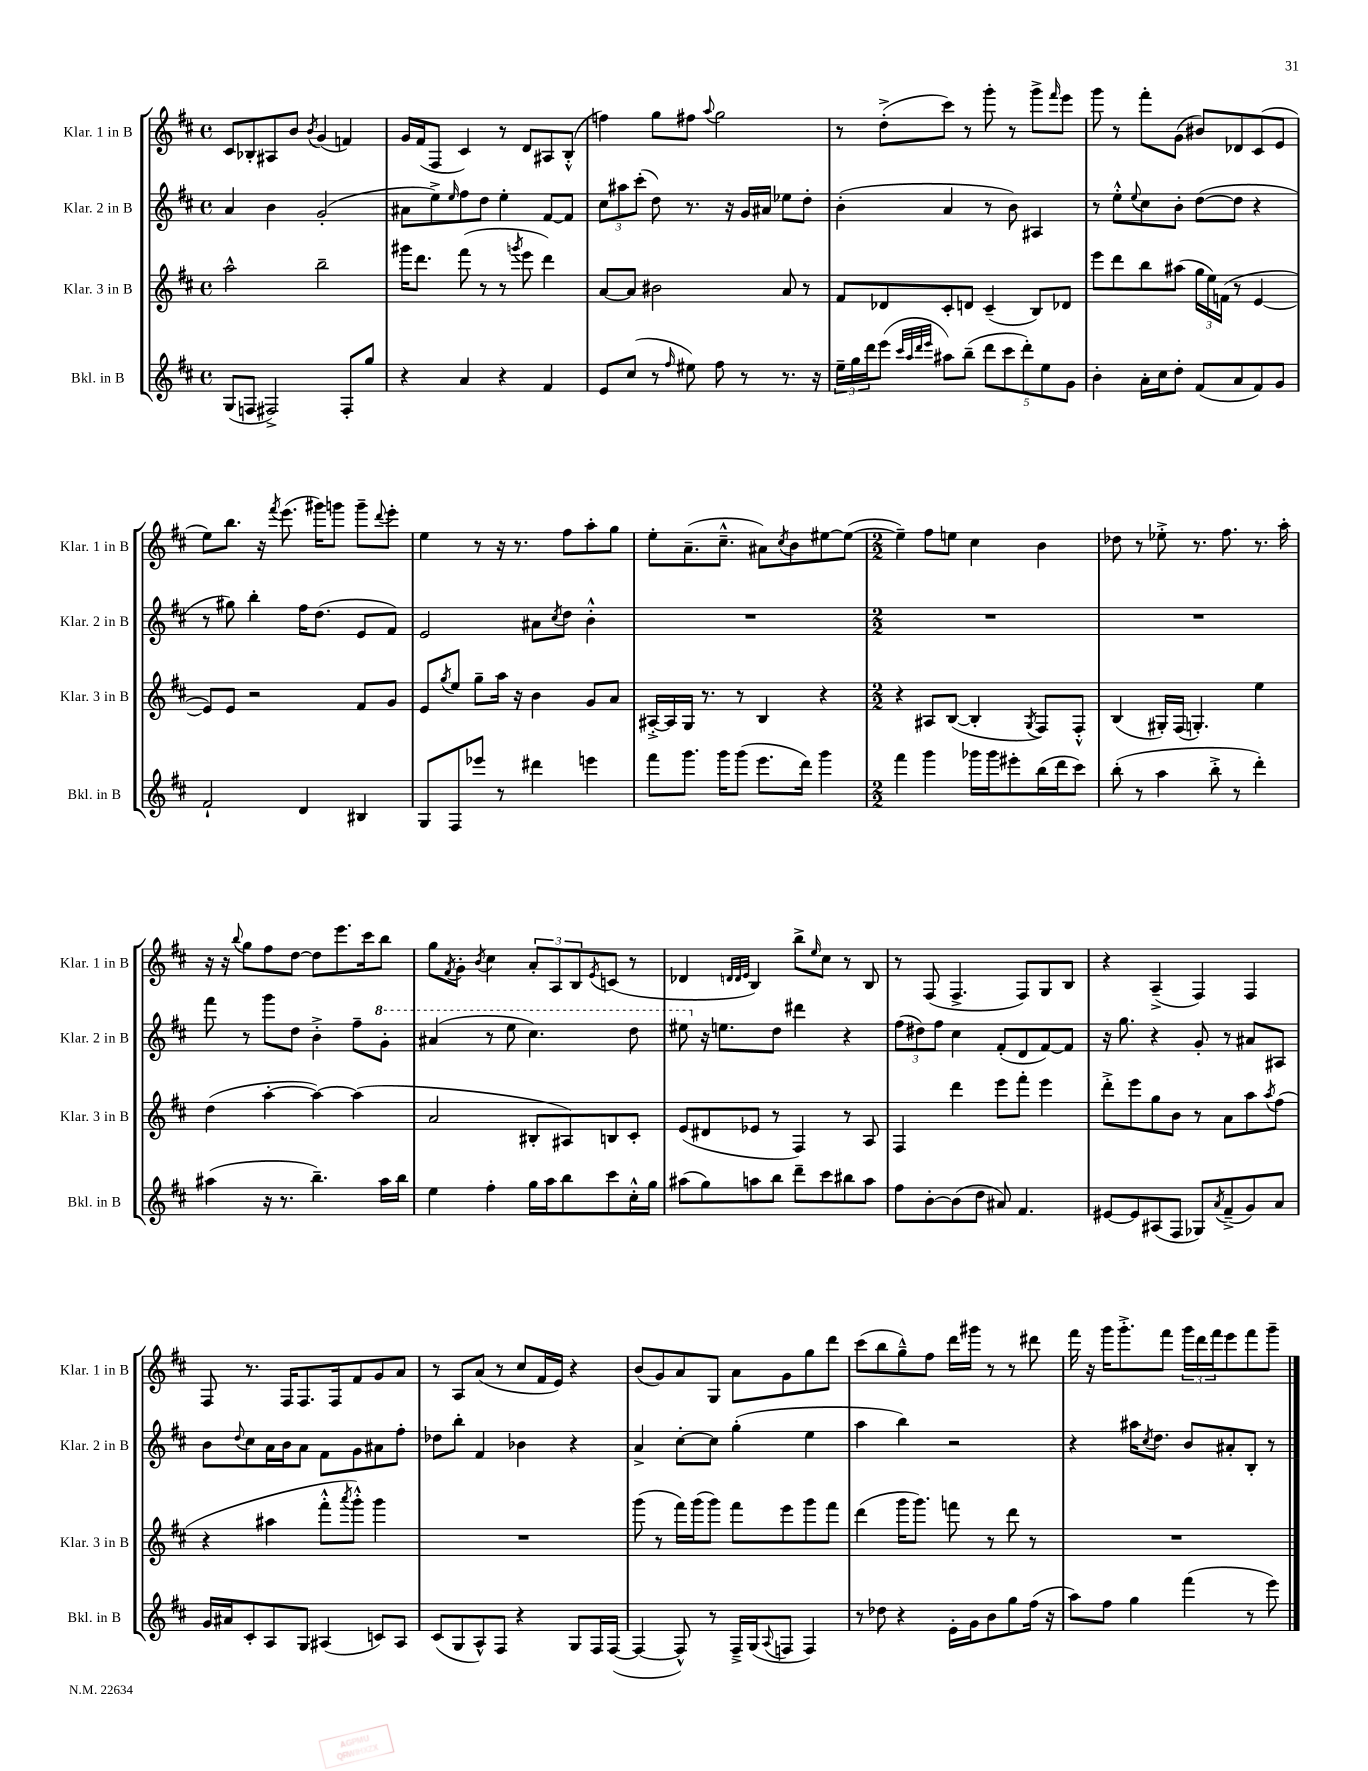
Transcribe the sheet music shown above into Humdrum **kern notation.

**kern	**kern	**kern	**kern
*staff4	*staff3	*staff2	*staff1
*clefG2	*clefG2	*clefG2	*clefG2
*k[f#c#]	*k[f#c#]	*k[f#c#]	*k[f#c#]
*M4/4	*M4/4	*M4/4	*M4/4
*met(c)	*met(c)	*met(c)	*met(c)
(8G	2aa^^	4a	8c#
8F	.	.	8B-'
2F#^)	.	4b	8A#
.	.	.	8b
.	.	.	8qb
.	2bb~	(2g'	(4g
8F#'	.	.	4f)
8gg	.	.	.
=	=	=	=
4r	16ggg#	8a#	16g
.	8.ddd	.	(16f#
.	.	8ee^)	8F#
.	.	16qqee	.
4a	(8fff#	8ff#	4c#)
.	8r	8dd	.
4r	8r	4ee'	8r
.	8qggg	.	.
.	8eee	.	8d
4f#	4ddd)	[8f#	8A#
.	.	8f#]	(8B'^^
=	=	=	=
8e	[8a	12cc#	4ff)
.	.	12aa#	.
(8cc#	8a]	.	.
.	.	(12ccc#'	.
8r	2b#	8dd)	8gg
16qqff#	.	.	.
8ee#)	.	8.r	8ff#
.	.	.	8qqaa
8ff#	.	.	2gg
.	.	16r	.
8r	.	16g	.
.	.	16a#	.
8.r	8a	8ee-	.
.	8r	8dd'	.
16r	.	.	.
=	=	=	=
24ee~	8f#	(4b'	8r
24gg	.	.	.
24ddd	.	.	.
(8eee	8d-	.	(8dd'^
32qqccc#	.	.	.
32qqaa	.	.	.
32qqddd	.	.	.
32qqeee	.	.	.
8aa#)	8c#'	4a	8ccc#)
(8bb~	8d	.	8r
10ddd	(4c#~	8r	8ggg'
10ccc#	.	.	.
.	.	8b)	8r
10ddd')	.	.	.
.	8B)	4A#	8ggg^
10ee	.	.	.
.	.	.	16qqfff#
.	8d-	.	8eee
10g	.	.	.
=	=	=	=
4b'	8eee	8r	8ggg
.	8ddd	8ee'^^	8r
.	.	8qqee	.
16a'	8bb	8cc#	8fff#'
16cc#	.	.	.
8dd'	(8aa#	8b'	(8g
(8f#	24gg	([8dd	8b#)
.	24ee)	.	.
.	(24f	.	.
8a	8r	8dd]	8d-
8f#)	[4e	4r	(8c#
8g	.	.	8e
=	=	=	=
2f#`	8e])	8r	8ee)
.	8e	8gg#)	8.bb
.	2r	4bb'	.
.	.	.	16r
.	.	.	8qfff#
.	.	.	(8.eee
4d	.	16ff#	.
.	.	(8.dd	16ggg#)
.	.	.	8ggg
4B#	8f#	8e	8ggg~
.	.	.	8qqddd
.	8g	8f#)	8eee'
=	=	=	=
8G	8e	2e	4ee
.	8qgg	.	.
8F#	8ee	.	.
8eee-	8gg~	.	8r
8r	16aa	.	16r
.	16r	.	8.r
4ddd#	4b	8a#	.
.	.	8qcc#	.
.	.	8dd	8ff#
4eee	8g	4b'^^	8aa'
.	8a	.	8gg
=	=	=	=
8fff#	[16A#'^	1r	8ee'
.	16A#]	.	.
8.ggg	16G	.	(8.a~
.	8.r	.	.
16ggg	.	.	8.cc#~^^
(8ggg	8r	.	.
8.eee	4B	.	8a#)
.	.	.	8qcc#
.	.	.	8b
16ddd)	.	.	.
4ggg	4r	.	[8ee#
.	.	.	(8ee#_
=	=	=	=
*M2/2	*M2/2	*M2/2	*M2/2
4fff#	4r	1r	4ee#~])
4ggg	8A#	.	8ff#
.	([8B	.	8ee
16ggg-	4B']	.	4cc#
16ggg-	.	.	.
8eee#'	.	.	.
.	8qG	.	.
(16bb	8F#)	.	4b
16ddd	.	.	.
8ccc#)	8F#'^^	.	.
=	=	=	=
(8bb'	(4B	1r	8dd-
8r	.	.	8r
4aa	16G#')	.	8ee-'^
.	(16F#	.	.
.	4.G')	.	8.r
8bb'^	.	.	.
.	.	.	8.ff#
8r	.	.	.
4ddd')	4ee	.	8.r
.	.	.	16aa'
=	=	=	=
(4aa#	(4dd	8fff#	16r
.	.	.	16r
.	.	.	8qqbb
.	.	8r	8gg
16r	[4aa'	8ggg	8ff#
8.r	.	.	.
.	.	8dd	[8dd
4.bb~)	4aa_)	4b'^	8dd]
.	.	.	8.eee
.	(4aa]	8ff#~	.
.	.	.	16ccc#
16aa#	.	8gg'	8bb
16bb	.	.	.
=	=	=	=
4ee	2a	(4aa#	8gg
.	.	.	8qf#
.	.	.	8g'
.	.	.	8qb
4ff#'	.	8r	4cc#
.	.	8eee	.
16gg	8B#'	4.ccc#)	12a'
16aa	.	.	.
.	.	.	12A
8bb	8A#)	.	.
.	.	.	12B
.	.	.	8qe
8ccc#	8B	.	(8c
16cc#'^^	8c#'	8ddd	8r
16gg	.	.	.
=	=	=	=
(8aa#	(8e	8eee#	4d-
8gg)	8d#	16r	.
.	.	8.ee	.
.	.	.	32qqd
.	.	.	32qqd
.	.	.	32qqe
8aa	8e-	.	4B)
8bb	8r	8dd	.
8ddd~	4F#)	4ddd#	8bb^
.	.	.	16qqee
8ccc#	.	.	8cc#
8bb#	8r	4r	8r
8aa	8A	.	8B
=	=	=	=
8ff#	4F#	(12ff#	8r
.	.	12dd#)	.
[8b'	.	.	(8F#
.	.	12ff#	.
(8b]	4ddd	4cc#	4.F#^
8dd	.	.	.
8a#)	8eee	(8f#'	.
4.f#	8fff#'	8d	8F#)
.	4eee	[8f#)	8G
.	.	8f#]	8B
=	=	=	=
[8e#	8ddd'^	16r	4r
.	.	8.gg	.
8e#]	8eee	.	.
(8A#	8gg	4r	(4A~^
8F#	8b	.	.
8G-)	8r	8g'	4F#)
8qa	.	.	.
(8f#~^	8a	8r	.
8g)	8aa	8a#	4F#
.	8qaa	.	.
8a	(8ff#	8A#	.
=	=	=	=
16g	4r	8b	8F#
16a#	.	.	.
.	.	8qqdd	.
8c#'	.	8cc#	8.r
8A	4aa#	16a	.
.	.	16b	16F#
8G	.	8a	8.F#
(4A#	8fff#'^^	8f#	.
.	.	.	16F#
.	8qaaa	.	.
.	8ggg'^^)	8g	8f#
8c)	4ggg	8a#	8g
8A#	.	8ff#'	8a
=	=	=	=
(8c#	1r	8dd-	8r
8G	.	8bb'	8A
8A^^)	.	4f#	(8a
8F#	.	.	8r
4r	.	4b-	8cc#
.	.	.	16f#
.	.	.	16e)
8G	.	4r	4r
16F#	.	.	.
([16F#	.	.	.
=	=	=	=
4F#_	(8ggg	4a^	(8b
.	8r	.	8g)
8F#^^])	16fff#)	[8cc#'	8a
.	(16ggg	.	.
8r	8ggg)	8cc#]	8G
16F#~^	8fff#	(4gg'	8a
(16G	.	.	.
8qqA	.	.	.
8F	8eee	.	8g
4F)	8ggg	4ee	8gg
.	8fff#	.	8ddd
=	=	=	=
8r	(4ddd	4aa	(8ccc#
8dd-	.	.	8bb
4r	16ggg	4bb)	8gg~^^)
.	8.ggg)	.	.
.	.	.	8ff#
16e'	8fff	2r	16ddd
16g	.	.	16ggg#
8b	8r	.	8r
8gg	8ddd	.	8r
(16ff#	8r	.	8ddd#
16r	.	.	.
=	=	=	=
8aa)	1r	4r	16fff#
.	.	.	16r
8ff#	.	.	16ggg
.	.	.	8.ggg'^
4gg	.	16aa#	.
.	.	8qcc#	.
.	.	8.dd	.
.	.	.	8fff#
(4fff#	.	8b	24ggg
.	.	.	24ddd
.	.	.	24fff#
.	.	8a#'	8eee
8r	.	8B'	8fff#
8eee)	.	8r	8ggg~
==	==	==	==
*-	*-	*-	*-
